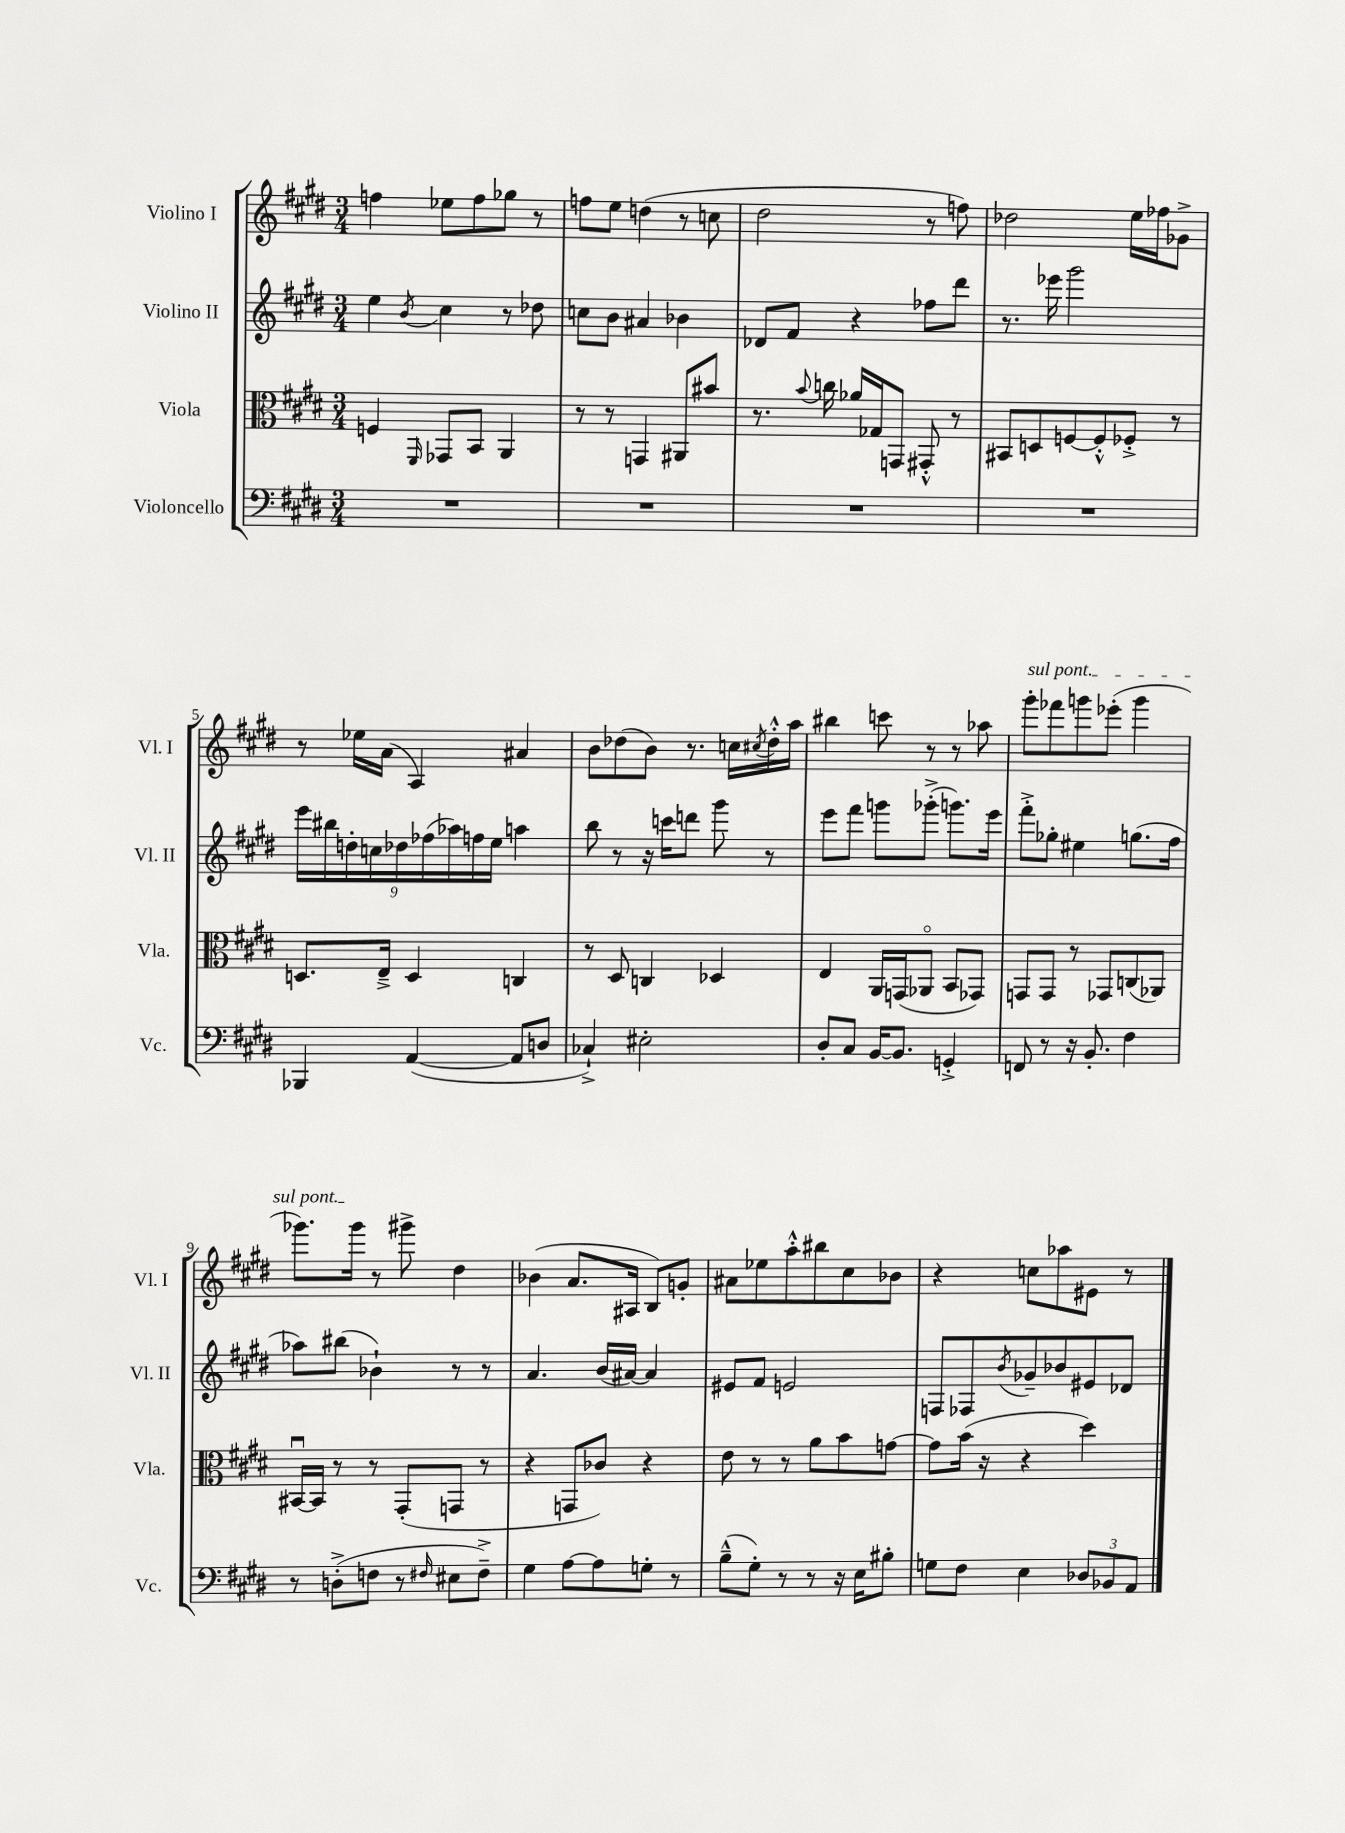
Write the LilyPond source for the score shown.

<<
\new StaffGroup <<
\new Staff = "s0" \with { instrumentName = "Violino I" shortInstrumentName = "Vl. I" } {
    \clef treble \key e \major \numericTimeSignature \time 3/4
    f''4 ees''8 f''8 ges''8 r8 |
    f''8 e''8 d''4( r8 c''8 |
    dis''2 r8 f''8) |
    des''2 e''16 fes''16 ges'8-> |
    r8 ees''16 a'16( a4) ais'4 |
    b'8 des''8( b'8) r8. c''16 \acciaccatura { cis''8 } des''16-.-^ a''16 |
    bis''4 c'''8 r8 r8 aes''8 |
    \once \override TextSpanner.bound-details.left.text = \markup { \italic "sul pont." } gis'''8-.\startTextSpan fes'''8 g'''8 ees'''8-.( g'''4 |
    ges'''8.) ges'''16\stopTextSpan r8 gis'''8-> dis''4 |
    bes'4( a'8. ais16 b8) g'8-. |
    ais'8 ees''8 a''8-.-^ bis''8 cis''8 bes'8 |
    r4 c''8 aes''8 eis'8 r8 \bar "|." |
}
\new Staff = "s1" \with { instrumentName = "Violino II" shortInstrumentName = "Vl. II" } {
    \clef treble \key e \major \numericTimeSignature \time 3/4
    e''4 \acciaccatura { b'8 } cis''4 r8 des''8 |
    c''8 b'8 ais'4 bes'4 |
    des'8 fis'8 r4 fes''8 dis'''8 |
    r8. ees'''16 gis'''2 |
    \tuplet 9/8 { e'''16 bis''16 d''16-. c''16 des''16 fes''16( aes''16) f''16 e''16 } a''4 |
    b''8 r8 r16 c'''16 d'''8 gis'''8 r8 |
    e'''8 fis'''8 g'''8 ges'''8-.->( g'''8.) e'''16 |
    fis'''8-.-> ges''8-. eis''4 g''8.( fis''16 |
    aes''8) bis''8( bes'4-!) r8 r8 |
    a'4. b'16( ais'16~) ais'4 |
    eis'8 fis'8 e'2 |
    f8 fes8 \acciaccatura { b'8 } ges'8-- bes'8 eis'8 des'8 \bar "|." |
}
\new Staff = "s2" \with { instrumentName = "Viola" shortInstrumentName = "Vla." } {
    \clef alto \key e \major \numericTimeSignature \time 3/4
    f4 \grace { fis,16 } ges,8 b,8 a,4 |
    r8 r8 g,4 ais,8 bis'8 |
    r8. \appoggiatura { b'8 } c''16 aes'16 ges16 g,8 gis,8-.-^ r8 |
    bis,8 d8 f8~ f8-.-^ fes8-.-> r8 |
    d8. e16---> d4 c4 |
    r8 dis8 c4 des4 |
    e4 a,16 g,16( aes,8\flageolet b,8 ges,8) |
    g,8 g,8 r8 ges,8 c8( aes,8) |
    bis,16~\downbow bis,16 r8 r8 gis,8-.( g,8 r8 |
    r4 g,8 ces'8) r4 |
    e'8 r8 r8 a'8 b'8 g'8~ |
    g'8 b'16( r16 r4 dis''4) \bar "|." |
}
\new Staff = "s3" \with { instrumentName = "Violoncello" shortInstrumentName = "Vc." } {
    \clef bass \key e \major \numericTimeSignature \time 3/4
    R2. |
    R2. |
    R2. |
    R2. |
    bes,,4 a,4~( a,8 d8 |
    ces4-!->) eis2-. |
    dis8-. cis8 b,16~ b,8. g,4-.-> |
    f,8 r8 r16 b,8.-. fis4 |
    r8 d8-.->( f8 r8 \grace { fis16 } eis8 fis8--->) |
    gis4 a8~ a8 g8-. r8 |
    b8---^( gis8-.) r8 r8 r16 e16 bis8-. |
    g8 fis8 e4 \tuplet 3/2 { des8 bes,8 a,8 } \bar "|." |
}
>>
>>
